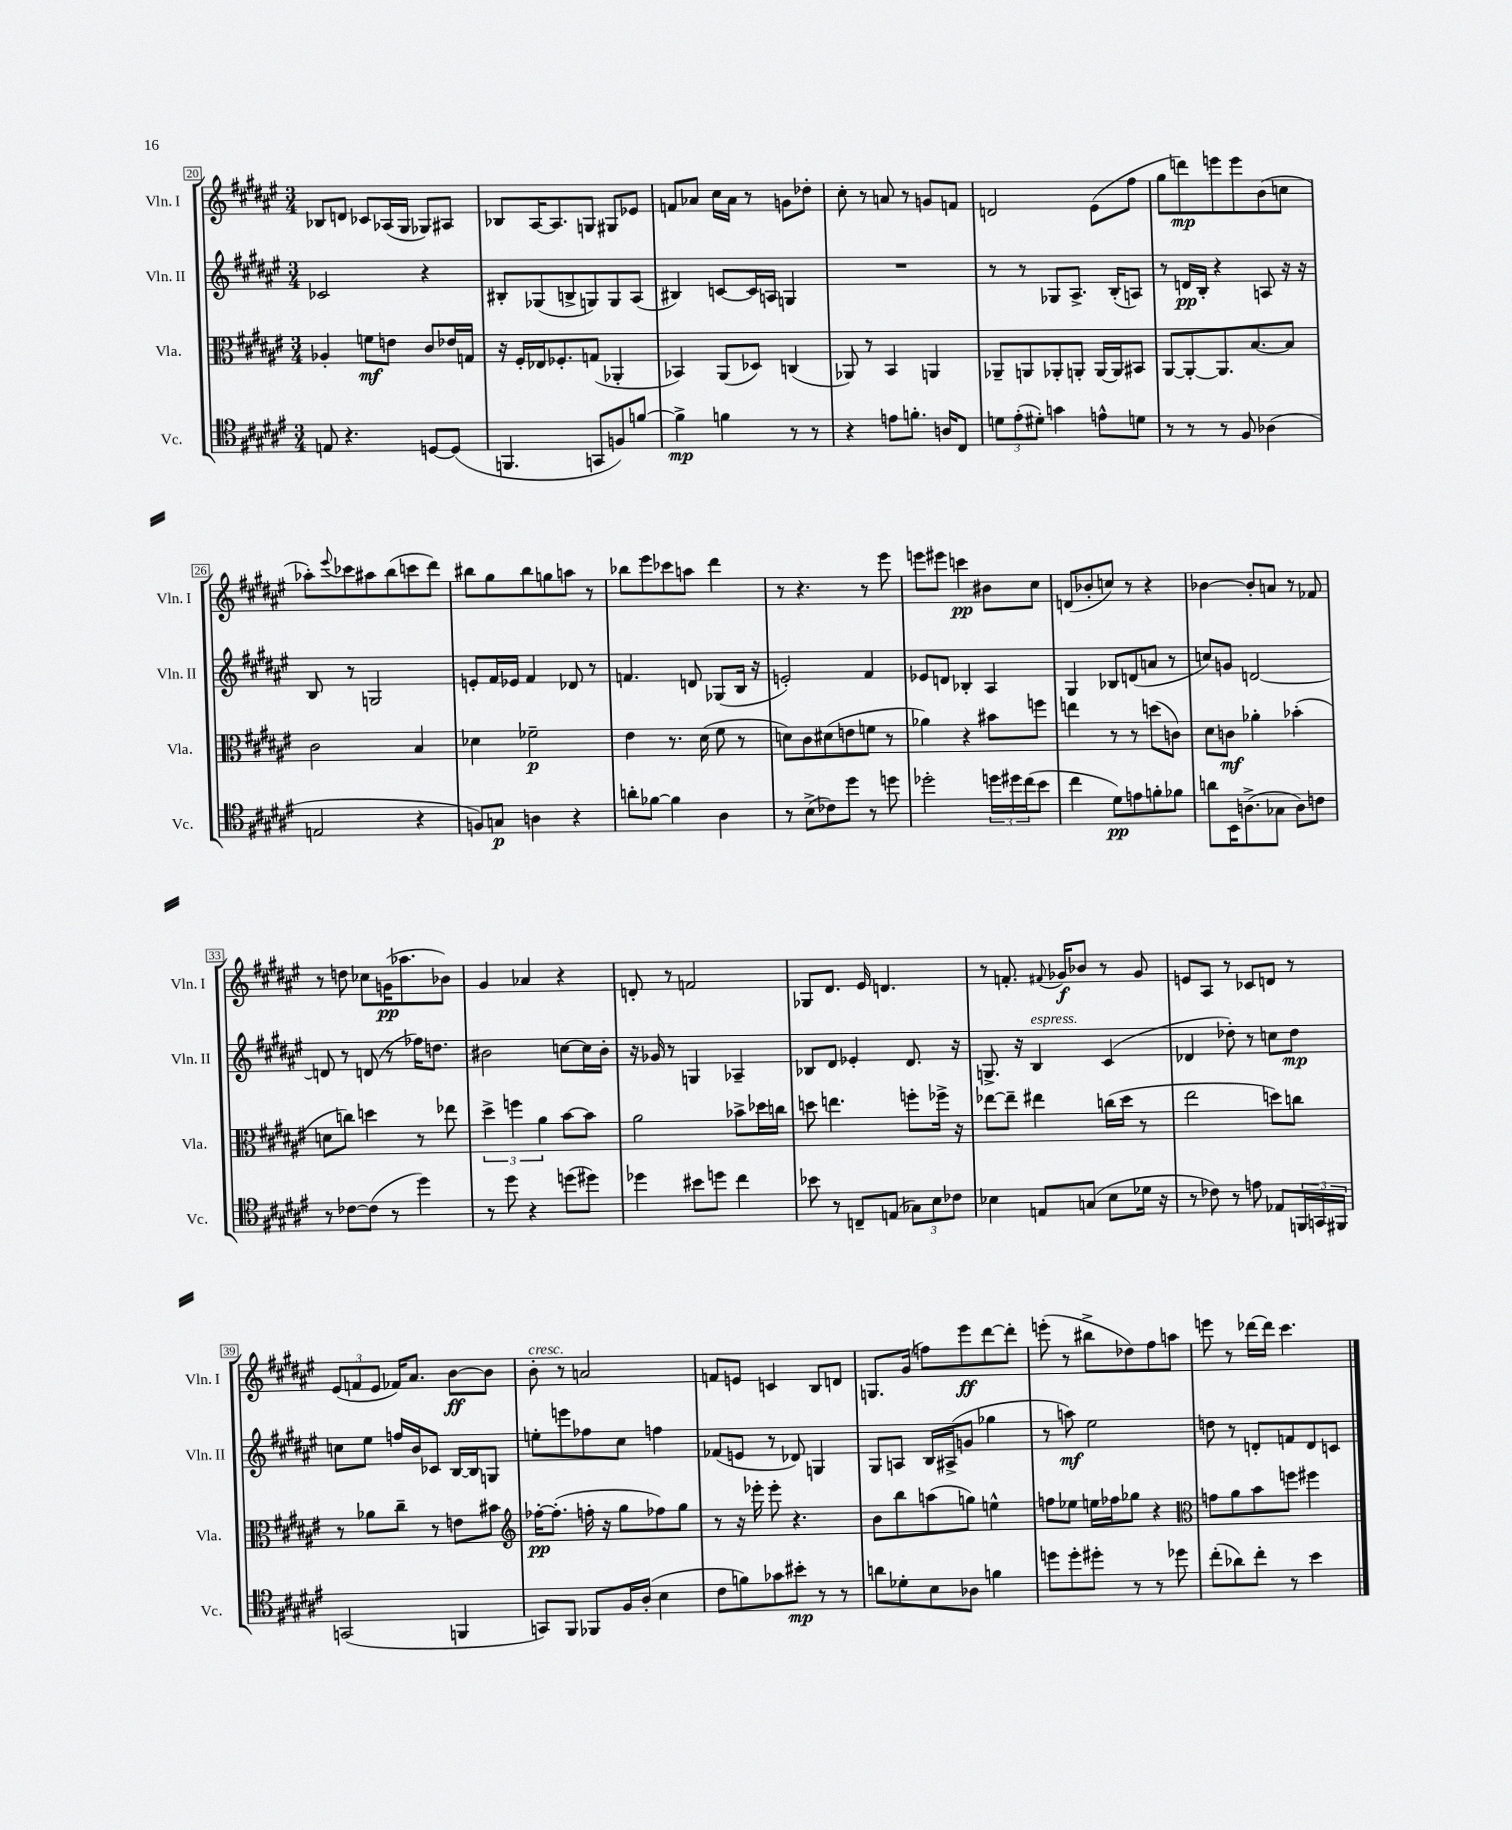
<<
\new StaffGroup <<
\new Staff = "s0" \with { instrumentName = "Vln. I" shortInstrumentName = "Vln. I" } {
    \clef treble \key fis \major \numericTimeSignature \time 3/4
    bes8 d'8 ces'8 aes16( gis16 ges8) ais8 |
    bes8 ais16~ ais8. g8 gis8 ees'8 |
    f'8 aes'8 cis''16 aes'16 r8 g'8 des''8-. |
    cis''8-. r8 a'8 r8 g'8 f'8 |
    d'2 eis'8( fis''8 |
    gis''8 d'''8\mp) e'''8 e'''8 b'8( c''8 |
    aes''8-.) \appoggiatura { eis'''8 } ces'''8 ais''8 b''8( c'''8 dis'''8) |
    bis''8 gis''8 bis''8 g''8 a''8 r8 |
    bes''8 eis'''8 ces'''8 a''8 dis'''4 |
    r8 r4. r8 eis'''8 |
    e'''8 eis'''8 c'''4\pp bis'8 cis''8 |
    d'8( bes'8-. c''8) r8 r4 |
    bes'4~ bes'8-. a'8 r8 fes'8 |
    r8 d''8 ces''8 g'16\pp( aes''8. bes'8) |
    gis'4 aes'4 r4 |
    d'8-. r8 f'2 |
    ges8 dis'8. eis'16 d'4. |
    r8 f'8.-. \appoggiatura { fis'8 } ges'16\f bes'8 r8 ges'8 |
    e'8 ais8 r8 ces'8 d'8 r8 |
    \tuplet 3/2 { eis'8( f'8 eis'8 } fes'16) ais'8. b'8~\ff b'8 |
    b'8-.^\markup { \italic "cresc." } r8 a'2 |
    f'8 e'8 c'4 b8 d'8 |
    g8. gis'16( f''8) eis'''8\ff dis'''8~ dis'''8-. |
    e'''8-.( r8 bis''8-> des''8) fis''8 a''8 |
    e'''8 r8 des'''16~ des'''16 cis'''4. \bar "|." |
}
\new Staff = "s1" \with { instrumentName = "Vln. II" shortInstrumentName = "Vln. II" } {
    \clef treble \key fis \major \numericTimeSignature \time 3/4
    ces'2 r4 |
    bis8-. ges8( b8-> g8) g8 ais8( |
    bis4) c'8~ c'16 a16 g4 |
    R2. |
    r8 r8 ges8 ais8.-> b16-.( a8) |
    r8 d'16\pp b16-. r4 a8 r16 r16 |
    b8 r8 g2 |
    e'8-. fis'16 ees'16 fis'4 des'8 r8 |
    f'4. d'8 ges8( b16 r16 |
    e'2-.) fis'4 |
    ees'8 d'8 bes4-. ais4 |
    gis4 bes8 d'8( a'8 r8 |
    c''8) g'8 d'2~ |
    d'8 r8 d'8( r8 fes''16) d''8. |
    bis'2 c''8~ c''16 bis'16-. |
    r16 ges'16 r8 g4 aes4-- |
    bes8 dis'8 ees'4-. dis'8. r16 |
    g8.-> r16 b4^\markup { \italic "espress." } cis'4( |
    des'4 des''8-.) r8 c''8 des''8\mp |
    c''8 eis''8 f''16 b'16 ces'8 b16~ b16 g8 |
    e''8-. e'''8 fes''8 cis''8 f''4 |
    fes'8( e'8 r8 des'8) g4 |
    gis8 a8 b16 ais16->( g'8 ges''4 |
    r8 a''8\mf) eis''2 |
    d''8 r8 d'8-. f'8 d'8 c'8 \bar "|." |
}
\new Staff = "s2" \with { instrumentName = "Vla." shortInstrumentName = "Vla." } {
    \clef alto \key fis \major \numericTimeSignature \time 3/4
    aes4-. f'8\mf e'8 cis'8 ees'16 g16 |
    r16 fis16-. ees16 fes8.-. g8( aes,4-. |
    bes,4) ais,8( des8) c4( |
    aes,8) r8 b,4 a,4 |
    aes,8-- a,8 aes,8-. a,8-. a,16~ a,16 bis,8 |
    ais,8~ ais,8~-. ais,8. b8.~ b8 |
    cis'2 b4 |
    des'4 fes'2--\p |
    eis'4 r8. dis'16( fis'8 r8 |
    d'8) cis'8 dis'8( e'8 f'8 r8 |
    aes'4) r4 bis'8 f''8 |
    e''4 r8 r8 d''8( c'8) |
    dis'8 c'8\mf aes'4-. bes'4-.( |
    d'8 c''8) d''4 r8 ees''8 |
    \tuplet 3/2 { dis''4-> f''4 ais'4 } b'8~ b'8 |
    ais'2 bes'8-> des''16 c''16 |
    d''8 e''4. f''8-. fes''16-> r16 |
    ees''8~ ees''8-- eis''4 c''16( dis''16 r8 |
    eis''2 d''8) c''8 |
    r8 aes'8 cis''8-- r8 e'8 bis'8 |
    \clef treble fes''16~-.\pp fes''8.-.( f''16-. r16 gis''8 fes''8) gis''8 |
    r8 r16 ees'''16-. ees'''8-. r4. |
    b'8 b''8 a''8( g''8) e''4-^ |
    f''8 ees''8 e''16 fes''16 ges''8 r4 |
    \clef alto g'8 ais'8 b'8 f''8 fis''4 \bar "|." |
}
\new Staff = "s3" \with { instrumentName = "Vc." shortInstrumentName = "Vc." } {
    \clef tenor \key fis \major \numericTimeSignature \time 3/4
    e8 r4. d8~ d8( |
    f,4. g,8 f8) f'8~ |
    f'4->\mp f'4 r8 r8 |
    r4 e'8 f'8.-. a16 cis8 |
    \tuplet 3/2 { d'8 eis'8-.( dis'8-.) } g'4 e'8-^ d'8 |
    r8 r8 r8 fis8 aes4( |
    e2 r4 |
    f8) g8\p a4 r4 |
    a'8-. fes'8~ fes'4 ais4 |
    r8 b8->( ces'8) dis''8 r8 d''8 |
    des''2-. \tuplet 3/2 { d''16 dis''16 cis''16( } b'8 |
    cis''4 dis'8\pp) e'8 f'8-. fes'8 |
    a'8 b,16 a8.->( ges8 a8) c'8 |
    r8 ces'8~ ces'8( r8 dis''4) |
    r8 dis''8 r4 d''8( dis''8) |
    des''4 bis'8 d''8 cis''4 |
    bes'8 r8 c8-- e8( \tuplet 3/2 { ges8) b8 ces'8 } |
    bes4 e8 g8( bes8 des'16 r16 |
    r8 ces'8) r8 e'8 ees8 \tuplet 3/2 { f,16 g,16 fis,16 } |
    g,2( f,4 |
    g,8) fis,8 fes,8 fis16 ais16-.( b4 |
    cis'8 f'8) ges'8 bis'8-.\mp r8 r8 |
    a'8 des'8-. b8 aes8 f'4 |
    d''8 d''8-. dis''8-. r8 r8 des''8 |
    cis''8-.( aes'8) cis''8-. r8 b'4 \bar "|." |
}
>>
>>
\layout { \context { \Score currentBarNumber = #20 \override BarNumber.stencil = #(make-stencil-boxer 0.1 0.3 ly:text-interface::print) } }
